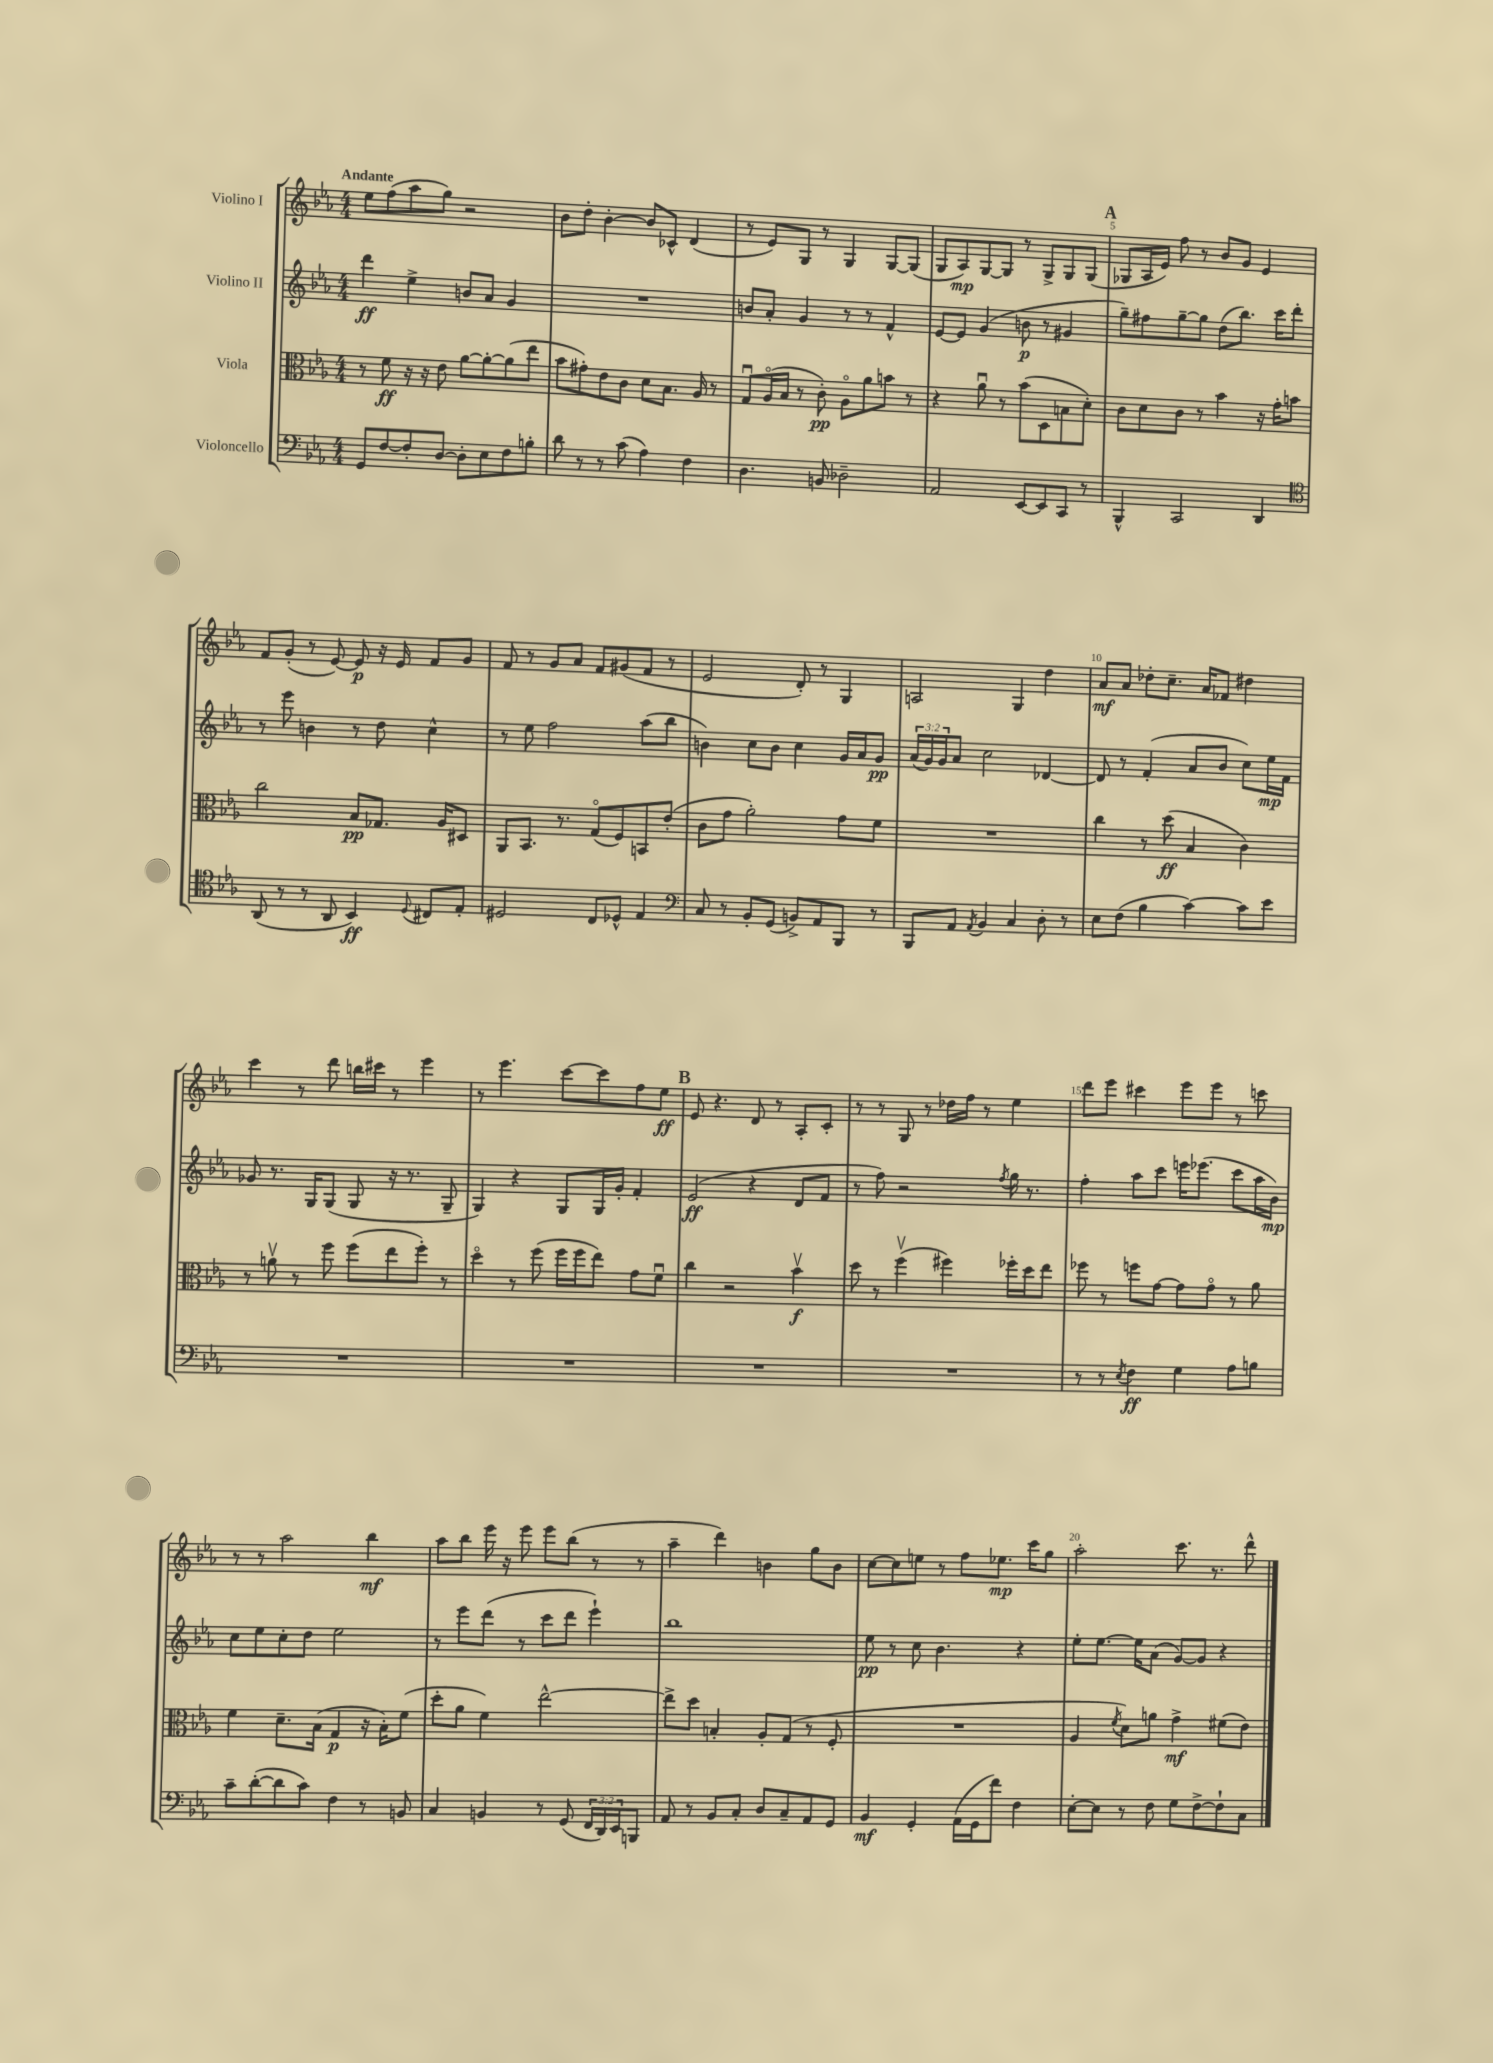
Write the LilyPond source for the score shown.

<<
\new StaffGroup <<
\new Staff = "s0" \with { instrumentName = "Violino I" } {
    \clef treble \key ees \major \numericTimeSignature \time 4/4 \tempo "Andante"
    ees''8 f''8( aes''8 g''8) r2 |
    bes'8 d''8-. bes'4~-. bes'8 ces'8-^ d'4( |
    r8 ees'8) g8 r8 g4 g8~ g8( |
    g8 aes8\mp) g8~ g8 r8 g8-> g8 g8( |
    \mark \markup { \bold "A" } ges8 aes16 ees'16) f''8 r8 bes'8 g'8 ees'4 |
    f'8 g'8-.( r8 ees'8~) ees'8\p r16 ees'16 f'8 g'8 |
    f'8 r8 g'8 aes'8 f'8 gis'8( f'8 r8 |
    ees'2 d'8-.) r8 g4 |
    a2 g4 d''4 |
    aes'8\mf aes'8 des''8-. c''8.-- aes'16 fes'8 dis''4 |
    c'''4 r8 d'''8 b''16 cis'''16 r8 ees'''4 |
    r8 ees'''4. c'''8~ c'''8 f''8 ees''8\ff |
    \mark \markup { \bold "B" } ees'8 r4. d'8 r8 aes8-. c'8-. |
    r8 r8 g8 r8 des''16 f''16 r8 ees''4 |
    d'''8 ees'''8 cis'''4 ees'''8 ees'''8 r8 c'''8 |
    r8 r8 aes''2 bes''4\mf |
    aes''8 bes''8 ees'''16 r16 ees'''8 ees'''8 bes''8( r8 r8 |
    aes''4-- d'''4) b'4 g''8 b'8 |
    c''8~ c''8 e''8 r8 f''8 ees''8.\mp c'''16 g''8 |
    aes''2-. c'''8. r8. d'''8-^ \bar "|." |
}
\new Staff = "s1" \with { instrumentName = "Violino II" } {
    \clef treble \key ees \major \numericTimeSignature \time 4/4 \override Staff.TupletNumber.text = #tuplet-number::calc-fraction-text
    d'''4\ff ees''4-> b'8 aes'8 g'4 |
    R1 |
    b'8 aes'8-. g'4 r8 r8 f'4-^ |
    ees'8~ ees'8 g'4( b'8\p r8 gis'4 |
    \mark \markup { \bold "A" } g''8--) fis''8 g''8~-- g''8 d''8( bes''8.) c'''16 d'''8-. |
    r8 ees'''8 b'4 r8 d''8 c''4-^ |
    r8 ees''8 f''2 aes''8( bes''8 |
    b'4) c''8 b'8 c''4 g'16 aes'16 g'8\pp |
    \tuplet 3/2 { aes'16( g'16) g'16 } aes'8 c''2 des'4~ |
    des'8 r8 f'4-.( aes'8 bes'8 c''8) ees''16\mp f'16 |
    ges'8 r8. g16 g8( g8 r16 r8. g8-- |
    g4) r4 g8 g16 g'16-. f'4-. |
    \mark \markup { \bold "B" } ees'2\ff( r4 d'8 f'8 |
    r8 f''8) r2 \acciaccatura { f''8 } g''16 r8. |
    f''4-. aes''8 c'''8 e'''16 ees'''8.( c'''8 aes''16 bes'16\mp) |
    c''8 ees''8 c''8-. d''8 ees''2 |
    r8 ees'''8 d'''8( r8 c'''8 d'''8 ees'''4-!) |
    bes''1 |
    ees''8\pp r8 c''8 bes'4. r4 |
    ees''8-. ees''8.~ ees''16 aes'8( g'8~) g'8 r4 \bar "|." |
}
\new Staff = "s2" \with { instrumentName = "Viola" } {
    \clef alto \key ees \major \numericTimeSignature \time 4/4
    r8 f'8\ff r16 r16 ees'8 aes'8~ aes'8~-. aes'8( ees''8 |
    bes'8 gis'8-.) ees'8 c'8 d'8 bes8. aes16 r8 |
    g8\downbow aes16\flageolet( bes16 r8 c'8-.\pp) aes8\flageolet aes'8 b'8 r8 |
    r4 aes'8\downbow r8 bes'8( d8 b8 d'8-.) |
    \mark \markup { \bold "A" } c'8 d'8 c'8 r8 bes'4 r16 g'16-. b'8 |
    c''2 bes8\pp ges8. aes16 dis8 |
    aes,8 bes,8. r8. g8\flageolet( f8) b,8 ees'8-.( |
    c'8 g'8 aes'2-.) g'8 f'8 |
    R1 |
    c''4 r8 d''8\ff( bes4 c'4) |
    r8 a'8\upbow r8 f''8 f''8( ees''8 f''8-.) r8 |
    d''4\flageolet r8 f''8( f''16 f''16 ees''8) g'8 f'8\downbow |
    \mark \markup { \bold "B" } c''4 r2 bes'4\upbow\f |
    d''8 r8 f''4\upbow( fis''4) fes''16-. d''16 ees''8 |
    fes''8 r8 f''8 g'8~ g'8 g'8\flageolet r8 aes'8 |
    f'4 d'8.-- bes16( g4\p r16 bes16-.) f'8( |
    d''8-. aes'8 f'4) ees''2~-^ |
    ees''8-> d''8 b4-. aes8-. g8( r8 f8-. |
    R1 |
    aes4 \acciaccatura { f'8 } d'8) a'8 g'4->\mf fis'8( ees'8) \bar "|." |
}
\new Staff = "s3" \with { instrumentName = "Violoncello" } {
    \clef bass \key ees \major \numericTimeSignature \time 4/4 \override Staff.TupletNumber.text = #tuplet-number::calc-fraction-text
    g,8 f8~ f8-. d8~ d8-. ees8 f8 b8-. |
    d'8 r8 r8 c'8( aes4) f4 |
    d4. b,8 des2-- |
    aes,2 ees,8~ ees,8 c,8 r8 |
    \mark \markup { \bold "A" } bes,,4-^ c,2 d,4 |
    \clef tenor aes,8( r8 r8 aes,8 bes,4\ff) \appoggiatura { d8 } cis8 ees8-. |
    dis2 c8 des8-^ ees4 |
    \clef bass c8 r8 bes,8-. g,8( b,8->) aes,8 bes,,8 r8 |
    bes,,8 aes,8 \acciaccatura { aes,8 } bes,4 c4 d8-. r8 |
    ees8 f8( bes4 c'4~) c'8 ees'8 |
    R1 |
    R1 |
    \mark \markup { \bold "B" } R1 |
    R1 |
    r8 r8 \acciaccatura { ees8 } f4\ff g4 aes8 b8 |
    c'8-- d'8~-.( d'8 c'8) f4 r8 b,8 |
    c4 b,4 r8 g,8( \tuplet 3/2 { f,16 d,16) ees,16 } b,,8 |
    aes,8 r8 bes,8 c8-. d8 c8-- aes,8 g,8 |
    bes,4\mf g,4-. aes,16( g,16 f'8) f4 |
    ees8~-. ees8 r8 f8 g8 f8~-> f8-! c8 \bar "|." |
}
>>
>>
\layout { \context { \Score \override BarNumber.break-visibility = ##(#f #t #t) barNumberVisibility = #(every-nth-bar-number-visible 5) } }
